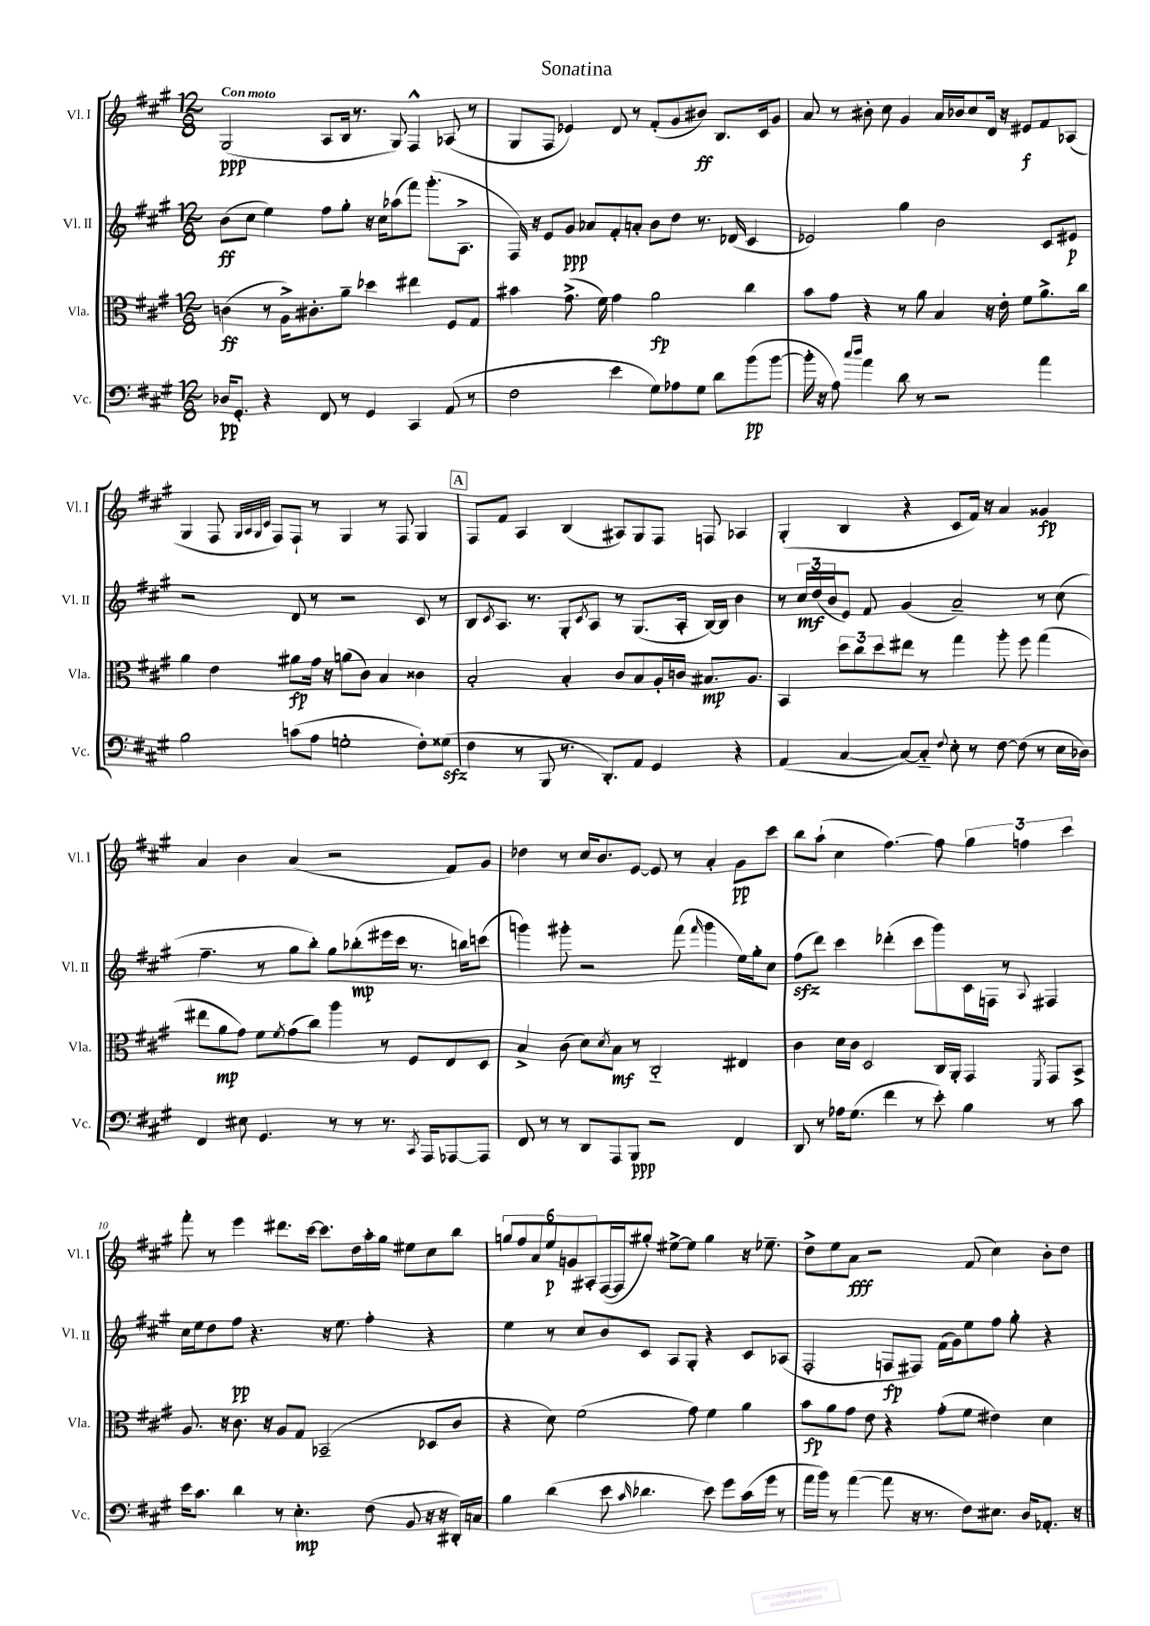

**kern	**dynam	**kern	**dynam	**kern	**dynam	**kern	**dynam
*part4	*part4	*part3	*part3	*part2	*part2	*part1	*part1
*staff4	*staff4	*staff3	*staff3	*staff2	*staff2	*staff1	*staff1
*I"Vc.	*	*I"Vla.	*	*I"Vl. II	*	*I"Vl. I	*
*I'Vc.	*	*I'Vla.	*	*I'Vl. II	*	*I'Vl. I	*
*clefF4	*	*clefC3	*	*clefG2	*	*clefG2	*
*k[f#c#g#]	*	*k[f#c#g#]	*	*k[f#c#g#]	*	*k[f#c#g#]	*
*M12/8	*	*M12/8	*	*M12/8	*	*M12/8	*
=1	=1	=1	=1	=1	=1	=1	=1
!	!	!	!	!	!	!LO:TX:a:B:t=Con moto	!
16D-X/KL	pp	(4cn\	ff	(8b\L	ff	(2G#/	ppp
8.GG#'/J	.	.	.	.	.	.	.
.	.	.	.	8cc#\J	.	.	.
4r	.	8r	.	4ee\)	.	.	.
.	.	16A^\KL)	.	.	.	.	.
.	.	8.c#X'\	.	.	.	.	.
8FF#/	.	.	.	8ff#\L	.	8A/L	.
8r	.	8a~\J	.	8gg#'\J	.	16B/Jk	.
.	.	.	.	.	.	8.r	.
4GG#/	.	4dd-X\	.	16r	.	.	.
.	.	.	.	16cc#\KL	.	.	.
.	.	.	.	(8aa-X\	.	8G#/)	.
4CC#/	.	4ee#X\	.	8fff#\J)	.	4F#^^/	.
.	.	.	.	(8.ggg#'\L	.	.	.
(8AA/	.	8F#/L	.	.	.	(8A-X/	.
.	.	.	.	8.A^\J	.	.	.
8r	.	8G#/J	.	.	.	8r	.
=2	=2	=2	=2	=2	=2	=2	=2
2F#\	.	4b#X\	.	16F#/)	.	8G#/L	.
.	.	.	.	16r	.	.	.
.	.	.	.	8e/L	.	8F#/J	.
.	.	(8.g#^\	.	8g#/J	ppp	4e-X/)	.
.	.	.	.	8a-X/L	.	.	.
.	.	16f#\)	.	.	.	.	.
4e\	.	4g#\	.	8f#'/	.	8d/	.
.	.	.	.	8an'/J	.	8r	.
8G#\L)	.	2a\	fp	8b\L	.	(8f#'/L	.
8A-X\	.	.	.	8dd\J	.	8g#/	.
8G#\J	.	.	.	8.r	.	8b#X/J)	ff
8d\L	.	.	.	.	.	8.B/L	.
.	.	.	.	(16d-X/	.	.	.
(8b\	pp	4cc#\	.	4c#/	.	.	.
.	.	.	.	.	.	16c#/k	.
[8b\J	.	.	.	.	.	8g#/J	.
=3	=3	=3	=3	=3	=3	=3	=3
16b'\]	.	8b\L	.	2e-X/)	.	8a/	.
16r	.	.	.	.	.	.	.
8A\)	.	8g#\J	.	.	.	8r	.
16qqcc#/LL	.	.	.	.	.	.	.
16qqdd/JJ	.	.	.	.	.	.	.
4a\	.	4r	.	.	.	8b#X'\	.
.	.	.	.	.	.	8cc#\	.
8d\	.	8r	.	4gg#\	.	4g#/	.
8r	.	8a\	.	.	.	.	.
2r	.	4B/	.	2b\	.	16a/LL	.
.	.	.	.	.	.	16b-X/J	.
.	.	.	.	.	.	8cc#/	.
.	.	16r	.	.	.	16d/Jk	.
.	.	16e'\	.	.	.	16r	.
.	.	8f#\L	.	.	.	8e#X/L	f
4a\	.	8.a^\	.	8c#/L	.	8f#/	.
.	.	.	.	8e#X/J	p	(8A-X/J	.
.	.	16cc#\Jk	.	.	.	.	.
!!LO:LB:g=z
=4	=4	=4	=4	=4	=4	=4	=4
2B\	.	4a\	.	2r	.	4G#/	.
.	.	4e\	.	.	.	8F#/	.
.	.	.	.	.	.	32qqG#/LLL	.
.	.	.	.	.	.	32qqA/	.
.	.	.	.	.	.	32qqG#/	.
.	.	.	.	.	.	32qqc#/JJJ	.
.	.	.	.	.	.	8F#/L)	.
(8cn\L	.	8a#X\L	fp	8d/	.	8F#`/J	.
8A\J	.	16g#\Jk	.	8r	.	8r	.
.	.	16r	.	.	.	.	.
2Gn'\	.	(8an\L	.	2r	.	4G#/	.
.	.	8c#\J)	.	.	.	.	.
.	.	4B/	.	.	.	8r	.
.	.	.	.	.	.	8F#/	.
8F#'\L)	.	4c##X\	.	8c#/	.	4G#/	.
(8G##Xzz\J	.	.	.	8r	.	.	.
!!LO:REH:place=s1:t=A
=5	=5	=5	=5	=5	=5	=5	=5
4F#\	.	2B'/	.	8B/L	.	8F#/L	.
.	.	.	.	8qc#/	.	.	.
.	.	.	.	8.A/J	.	8f#/J	.
8r	.	.	.	.	.	4A/	.
.	.	.	.	8.r	.	.	.
8BBB/	.	.	.	.	.	.	.
8.r	.	4B'/	.	8G#'/L	.	(4B/	.
.	.	.	.	8qc#/	.	.	.
.	.	.	.	8A/J	.	.	.
8.DD'/L)	.	.	.	.	.	.	.
.	.	8c#/L	.	8r	.	8A#X/L)	.
8AA/J	.	8B/	.	(8.G#/L	.	8G#/	.
4GG#/	.	16A'/L	.	.	.	8F#/J	.
.	.	16cn/JJ	.	16A'/Jk	.	.	.
.	.	8.B#X/L	mp	[16B/LL)	.	8Fn/	.
.	.	.	.	16B/JJ]	.	.	.
4r	.	.	.	4b\	.	4A-X/	.
.	.	8.A/J	.	.	.	.	.
=6	=6	=6	=6	=6	=6	=6	=6
(4AA/	.	4BB/	.	8r	.	(4G#'/	.
.	.	.	.	24cc#/LL	mf	.	.
.	.	.	.	(24dd/	.	.	.
.	.	.	.	24b/J	.	.	.
[4C#/	.	12dd\L	.	8e/J)	.	4B/	.
.	.	12cc#\	.	.	.	.	.
.	.	.	.	8f#/	.	.	.
.	.	12dd\	.	.	.	.	.
8C#/L_)	.	8ee#X\J	.	(4g#/	.	4r	.
8C#/J]	.	8r	.	.	.	.	.
8qqF#/	.	.	.	.	.	.	.
8E'\	.	4gg#\	.	2a~/)	.	8c#/L	.
8r	.	.	.	.	.	16f#/Jk)	.
.	.	.	.	.	.	16r	.
[8F#\	.	8aa'\	.	.	.	4a/	.
(8F#\]	.	8ff#\	.	.	.	.	.
8r	.	(4gg#\	.	8r	.	4g##X/	fp
16E\LL	.	.	.	(8cc#\	.	.	.
16D-X\JJ)	.	.	.	.	.	.	.
!!LO:LB:g=z
=7	=7	=7	=7	=7	=7	=7	=7
4FF#/	.	8ee#X\L	.	4.ff#~\	.	4a/	.
.	.	8a\	mp	.	.	.	.
8E#X\	.	8g#\J)	.	.	.	4b\	.
4.GG#/	.	8f#\L	.	8r	.	.	.
.	.	8qf#/	.	.	.	.	.
.	.	(8g#\	.	8gg#\L	.	(4a/	.
.	.	8cc#\J)	.	8bb'\J)	.	.	.
8r	.	4aa\	.	8gg#\L	.	2r	.
8r	.	.	.	(8bb-X'\	mp	.	.
8.r	.	8r	.	16eee#X\L	.	.	.
.	.	.	.	16ccc#\JJ	.	.	.
.	.	8F#/L	.	8.r	.	.	.
8qCC#/	.	.	.	.	.	.	.
16AAA/KL	.	.	.	.	.	.	.
[8AAA-X/	.	8E/	.	.	.	8f#/L)	.
.	.	.	.	16bbn\KL)	.	.	.
8AAA-/J]	.	8D/J	.	(8cccn\J	.	8g#/J	.
=8	=8	=8	=8	=8	=8	=8	=8
8FF#/	.	4B^/	.	4gggn\)	.	4dd-X\	.
8r	.	.	.	.	.	.	.
8r	.	(8c#\	.	8ggg#X'\	.	8r	.
8DD/L	.	8d\L)	.	2r	.	16cc#/KL	.
.	.	.	.	.	.	8.b/	.
.	.	8qd/	.	.	.	.	.
8AAA/	.	8B\J	mf	.	.	.	.
8BBB/J	ppp	8r	.	.	.	[8e/J	.
2r	.	2C#/	.	.	.	8e/]	.
.	.	.	.	(8fff#\	.	8r	.
.	.	.	.	16qqfff#/	.	.	.
.	.	.	.	4ggg#\	.	4a'/	.
4FF#/	.	4E#X/	.	16ee\LL)	.	8g#\L	pp
.	.	.	.	16gg#'\J	.	.	.
.	.	.	.	8cc#\J	.	8ccc#\J	.
=9	=9	=9	=9	=9	=9	=9	=9
8DD/	.	4c#\	.	(8ff#zz\L	.	8bb\L	.
8r	.	.	.	8ddd\J)	.	(8aa`\J	.
16A-X\KL	.	16d\LL	.	4ccc#\	.	4cc#\	.
(8.G#\J	.	16c#\JJ	.	.	.	.	.
.	.	2D/	.	.	.	.	.
4f#\	.	.	.	(4ddd-X'\	.	[4.ff#\)	.
8r	.	.	.	8ccc#\L	.	.	.
8e'\)	.	16C#/LL	.	8ggg#\)	.	8ff#\]	.
.	.	16AA'/JJ	.	.	.	.	.
4B\	.	4GG#/	.	16c#\L	.	6gg#\	.
.	.	.	.	16Fn\JJ	.	.	.
.	.	.	.	8r	.	.	.
.	.	.	.	.	.	6ffn\	.
.	.	8qFF#/	.	8qqA/	.	.	.
8r	.	8GG#/L	.	4F#X/	.	.	.
.	.	.	.	.	.	6ccc#\	.
8c#\	.	8BB^/J	.	.	.	.	.
!!LO:LB:g=z
=10	=10	=10	=10	=10	=10	=10	=10
16e\KL	.	8.A/	.	16cc#\LL	.	8fff#'\	.
8.c#\J	.	.	.	16ee\J	.	.	.
.	.	.	.	8dd\	.	8r	.
.	.	16r	.	.	.	.	.
4d\	.	8.c#\	.	8ff#\J	pp	4eee\	.
.	.	.	.	4.r	.	.	.
.	.	16r	.	.	.	.	.
8r	.	8A/L	.	.	.	8.ddd#X\L	.
4.E'\	mp	8G#/J	.	.	.	.	.
.	.	.	.	.	.	[16ccc#\Jk	.
.	.	(2BB-X~/	.	16r	.	8.ccc#\L]	.
.	.	.	.	8.ee\	.	.	.
.	.	.	.	.	.	16dd\L	.
(8F#\	.	.	.	4ff#'\	.	16aa'\	.
.	.	.	.	.	.	16gg#\JJ	.
8BB/	.	.	.	.	.	8ee#X\L	.
16r	.	8D-X/L	.	4r	.	8cc#\	.
16r	.	.	.	.	.	.	.
16DD#X'/LL)	.	8c#/J	.	.	.	8bb\J	.
16Cn/JJ	.	.	.	.	.	.	.
=11	=11	=11	=11	=11	=11	=11	=11
4B\	.	4r	.	4ee\	.	12ggn/L	.
.	.	.	.	.	.	12ff#/	.
.	.	.	.	.	.	12a/	.
(4d\	.	8d\)	.	8r	.	12ee/	p
.	.	.	.	.	.	12gn/	.
.	.	(2f#\	.	8cc#/L	.	.	.
.	.	.	.	.	.	12A#X'/	.
8e\	.	.	.	8b/	.	([16F#/L	.
.	.	.	.	.	.	16F#/J]	.
16qqc#/	.	.	.	.	.	.	.
4.d-X\	.	.	.	8c#/J	.	8gg#X'/J)	.
.	.	.	.	8A/L	.	[8ee#X^\L	.
.	.	8g#\)	.	8G#'/J	.	8ee#\J]	.
8e\)	.	4f#\	.	4r	.	4gg#\	.
8g#\L	.	.	.	.	.	.	.
(16c#\L	.	4a\	.	8c#/L	.	16r	.
16g#\JJ	.	.	.	.	.	8.ee-X~\	.
8r	.	.	.	(8A-X/J	.	.	.
=12	=12	=12	=12	=12	=12	=12	=12
16a\LL	.	8b\L	fp	2F#'/	.	8dd^\L	.
16b\JJ)	.	.	.	.	.	.	.
8r	.	8a\	.	.	.	8ee\	.
([4a\	.	8g#\J	.	.	.	8a\J	fff
.	.	8e\	.	.	.	2r	.
8a\]	.	4r	.	8Fn/L	fp	.	.
16r	.	.	.	8F#X/J)	.	.	.
8.r	.	.	.	.	.	.	.
.	.	(8g#'\L	.	(16f#\LL	.	.	.
.	.	.	.	16g#\J)	.	.	.
8F#\L)	.	8f#\J	.	8ee\	.	(8f#/	.
8.E#X\J	.	4e#X\)	.	8ff#\J	.	4cc#\)	.
.	.	.	.	8gg#'\	.	.	.
16D/KL	.	.	.	.	.	.	.
8.AA-X'/J	.	4d\	.	4r	.	8b'\L	.
.	.	.	.	.	.	8dd\J	.
16r	.	.	.	.	.	.	.
==	==	==	==	==	==	==	==
*-	*-	*-	*-	*-	*-	*-	*-
